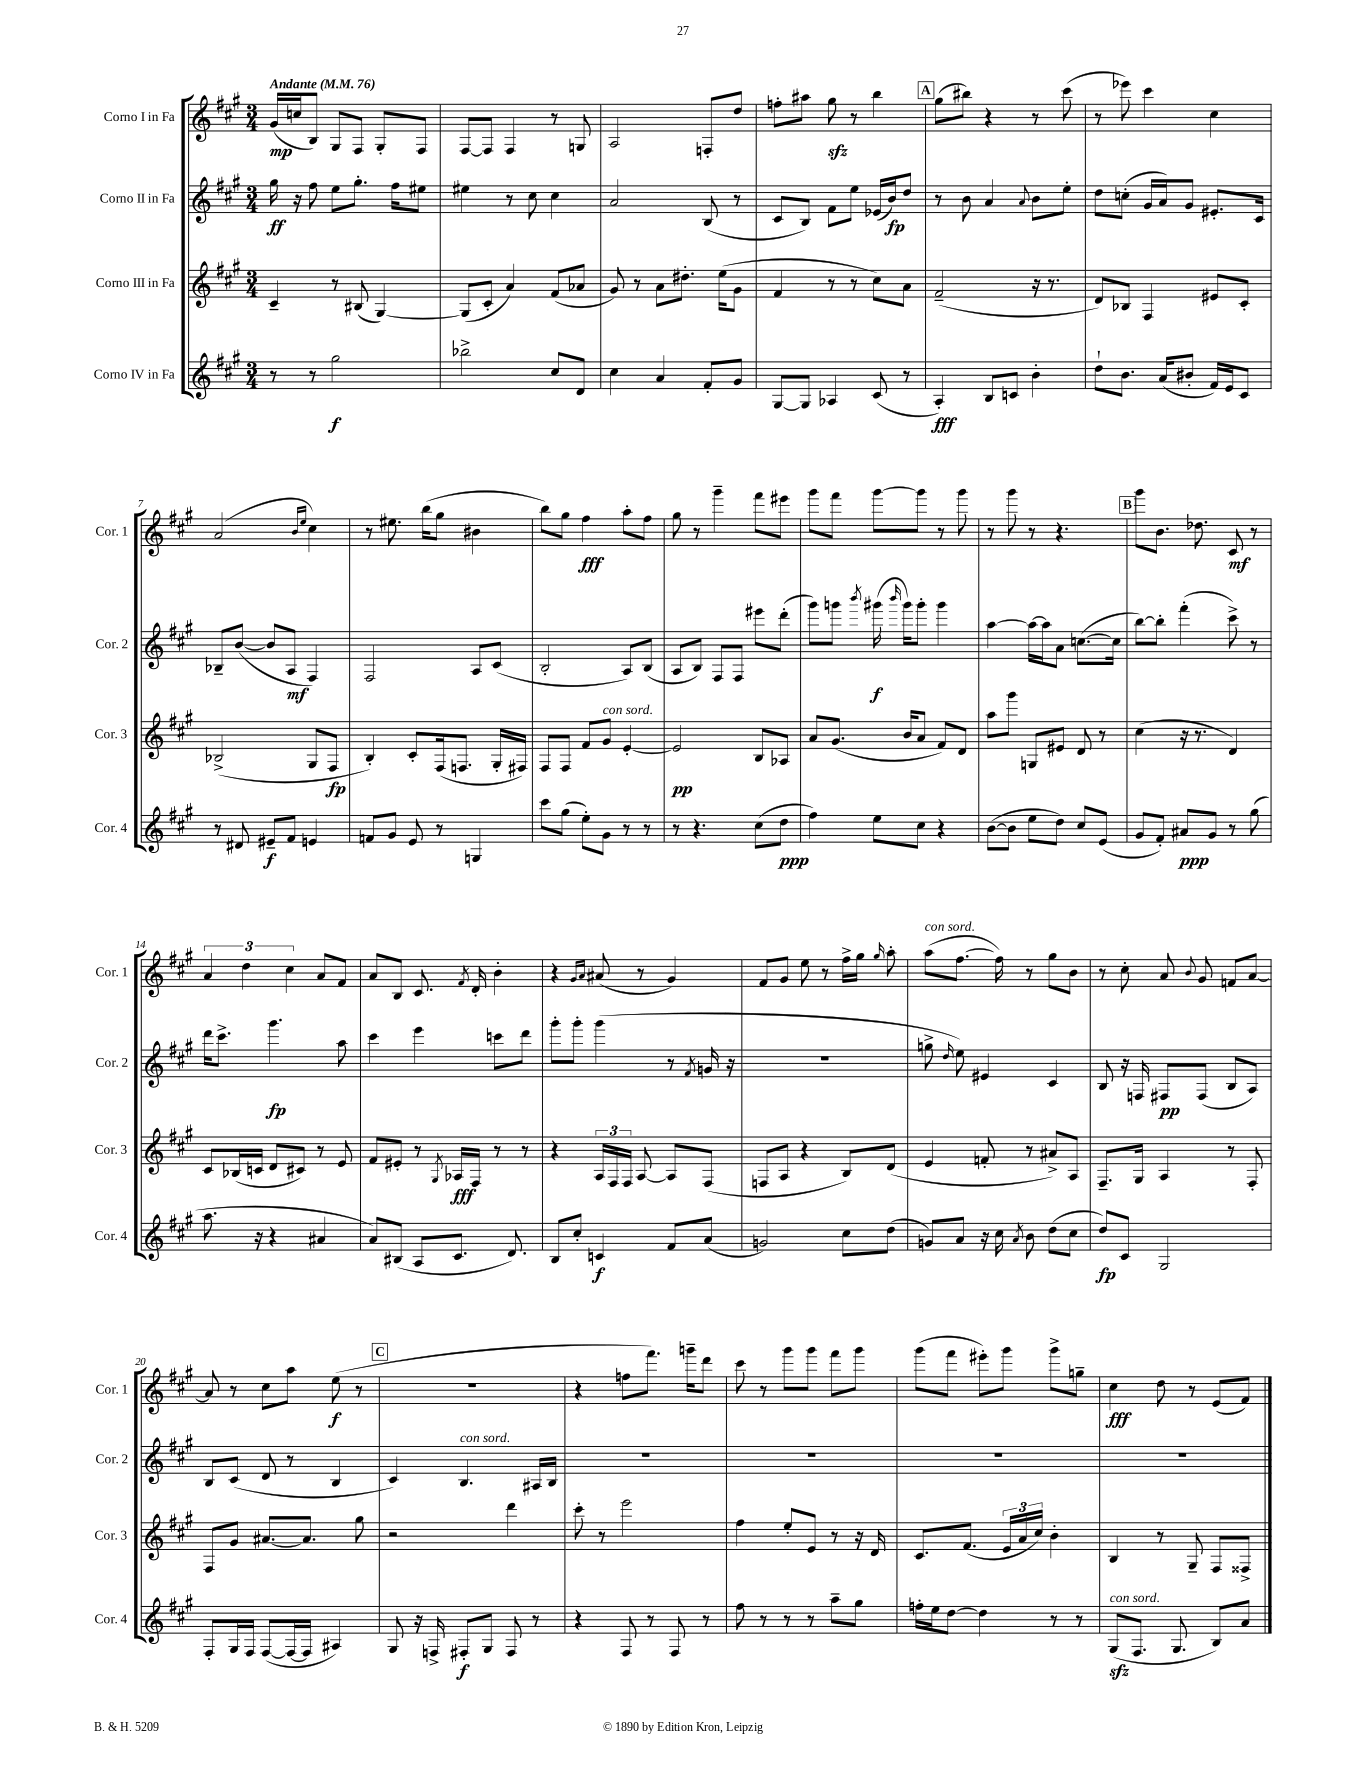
<<
\new StaffGroup <<
\new Staff = "s0" \with { instrumentName = "Corno I in Fa" shortInstrumentName = "Cor. 1" } {
    \clef treble \key a \major \numericTimeSignature \time 3/4 \tempo "Andante" 4 = 76
    \autoBeamOff gis'16[\mp( c''16 b8]) gis8[ fis8] gis8[-. fis8] |
    fis8[~ fis8] fis4 r8 g8 |
    a2 f8[-. d''8] |
    f''8[-. ais''8] gis''8\sfz r8 b''4 |
    \mark \markup { \box "A" } gis''8[( bis''8]) r4 r8 cis'''8( |
    r8 ees'''8) cis'''4 cis''4 |
    a'2( \grace { b'16[ e''16] } cis''4) |
    r8 eis''8. b''16[( gis''8] bis'4 |
    b''8[) gis''8] fis''4\fff a''8[-. fis''8] |
    gis''8 r8 gis'''4-- fis'''8[ eis'''8] |
    gis'''8[ fis'''8] gis'''8[~ gis'''8] r8 gis'''8 |
    r8 gis'''8 r8 r4. |
    \mark \markup { \box "B" } gis'''8[ b'8.] des''8. cis'8\mf r8 |
    \tuplet 3/2 { a'4 d''4 cis''4 } a'8[ fis'8] |
    a'8[ b8] cis'8. \acciaccatura { fis'8 } d'16-. b'4-. |
    r4 \grace { gis'16[ a'16] } ais'8( r8 gis'4) |
    fis'8[ gis'8] e''8 r8 fis''16[-> gis''16] \grace { gis''16 } a''8-. |
    a''8[^\markup { \italic "con sord." }( fis''8.]~ fis''16) r8 gis''8[ b'8] |
    r8 cis''8-. a'8 \appoggiatura { b'8 } gis'8 f'8[ a'8]~ |
    a'8 r8 cis''8[ a''8] e''8\f( r8 |
    \mark \markup { \box "C" } R2. |
    r4 f''8[ fis'''8.]) g'''16[-- d'''8] |
    cis'''8 r8 gis'''8[ gis'''8] fis'''8[ gis'''8] |
    gis'''8[( fis'''8] eis'''8[-.) gis'''8] gis'''8[-> g''8]-- |
    cis''4\fff d''8 r8 e'8[( fis'8]) \bar "|." |
}
\new Staff = "s1" \with { instrumentName = "Corno II in Fa" shortInstrumentName = "Cor. 2" } {
    \clef treble \key a \major \numericTimeSignature \time 3/4
    \autoBeamOff gis''16\ff r16 fis''8 e''8[ gis''8.]-. fis''16[ eis''8] |
    eis''4 r8 cis''8 cis''4 |
    a'2 b8( r8 |
    cis'8[ b8]) fis'8[ e''8] ees'16[( b'16\fp) d''8] |
    \mark \markup { \box "A" } r8 b'8 a'4 \appoggiatura { a'8 } b'8[ e''8]-. |
    d''8[ c''8]-.( gis'16[ a'16) gis'8] eis'8.[-. cis'16] |
    bes8[-- b'8]~( b'8[ a8]\mf fis4) |
    fis2 a8[ cis'8]( |
    b2-. a8[) b8]( |
    a8[ b8]) fis8[ fis8] eis'''8[ d'''8]-.( |
    gis'''8[) g'''8] \acciaccatura { b'''8 } gis'''16\f( \grace { b'''16 } gis'''16[) gis'''8]-. gis'''4 |
    a''4~ a''16[~ a''16 a'8] c''8.[~( c''16] |
    \mark \markup { \box "B" } b''8[~) b''8]-. fis'''4-.( cis'''8->) r8 |
    d'''16[ cis'''8.]-> gis'''4.\fp a''8 |
    cis'''4 e'''4 c'''8[ d'''8] |
    gis'''8[-. gis'''8]-. gis'''4( r8 \acciaccatura { fis'8 } g'16 r16 |
    R2. |
    g''8-> \grace { d''16 } e''8) eis'4 cis'4 |
    b8 r16 f16 fis8[\pp fis8]( b8[ a8]) |
    b8[ cis'8]( d'8 r8 b4 |
    \mark \markup { \box "C" } cis'4) b4.^\markup { \italic "con sord." } ais16[ b16] |
    R2. |
    R2. |
    R2. |
    R2. \bar "|." |
}
\new Staff = "s2" \with { instrumentName = "Corno III in Fa" shortInstrumentName = "Cor. 3" } {
    \clef treble \key a \major \numericTimeSignature \time 3/4
    \autoBeamOff cis'4-- r8 bis8( gis4~) |
    gis8[( cis'8]-. a'4) fis'8[( aes'8] |
    gis'8) r8 a'8[ dis''8.]-. e''16[( gis'8] |
    fis'4 r8 r8 cis''8[) a'8] |
    \mark \markup { \box "A" } fis'2--( r16 r8. |
    d'8[) bes8] fis4 eis'8[ cis'8]-. |
    bes2->( gis8[ fis8]\fp |
    b4-.) cis'8[-. fis16( f8.] gis16[-. fis16]) |
    fis8[ fis8] fis'8[ gis'8]^\markup { \italic "con sord." } e'4~-. |
    e'2\pp b8[ aes8] |
    a'8[ gis'8.]( b'16[ a'8] fis'8[) d'8] |
    a''8[ gis'''8] g8[ eis'8] d'8 r8 |
    \mark \markup { \box "B" } cis''4( r16 r8. d'4) |
    cis'8[ bes16( c'16] d'8[ cis'8]) r8 e'8 |
    fis'8[ eis'8]-. r8 \acciaccatura { gis8 } aes16[\fff fis16] r8 r8 |
    r4 \tuplet 3/2 { a16[ fis16 fis16] } a8~ a8[ fis8]( |
    f8[ a8] r4 b8[) d'8]( |
    e'4 f'8-. r8 ais'8[->) a8] |
    fis8.[-- gis16] a4 r8 fis8-. |
    fis8[ gis'8] ais'8.[~ ais'8.] gis''8 |
    \mark \markup { \box "C" } r2 d'''4 |
    cis'''8-. r8 e'''2 |
    fis''4 e''8[-. e'8] r8 r16 d'16 |
    cis'8.[ fis'8.]( \tuplet 3/2 { e'16[ a'16 cis''16]) } b'4-. |
    b4 r8 gis8-- fis8[ fisis8]-> \bar "|." |
}
\new Staff = "s3" \with { instrumentName = "Corno IV in Fa" shortInstrumentName = "Cor. 4" } {
    \clef treble \key a \major \numericTimeSignature \time 3/4
    \autoBeamOff r8 r8 gis''2\f |
    bes''2-> cis''8[ d'8] |
    cis''4 a'4 fis'8[-. gis'8] |
    gis8[~ gis8] aes4 cis'8( r8 |
    \mark \markup { \box "A" } a4-.\fff) b8[ c'8] b'4-. |
    d''8[-! b'8.] a'16[( bis'8]-. fis'16[) e'16 cis'8] |
    r8 dis'8 eis'8[--\f fis'8] e'4 |
    f'8[ gis'8] e'8 r8 g4 |
    cis'''8[ gis''8]( e''8[-.) gis'8] r8 r8 |
    r8 r4. cis''8[( d''8]\ppp |
    fis''4) e''8[ cis''8] r4 |
    b'8[~( b'8] e''8[ d''8]) cis''8[ e'8]( |
    \mark \markup { \box "B" } gis'8[ fis'8]-.) ais'8[\ppp gis'8] r8 gis''8( |
    a''8. r16 r4 ais'4 |
    a'8[) bis8]( a8[ cis'8.] d'8.) |
    b8[ cis''8]-. c'4\f fis'8[ a'8]( |
    g'2) cis''8[ d''8]( |
    g'8[) a'8] r16 cis''16 \acciaccatura { a'8 } b'8 d''8[( cis''8] |
    d''8[\fp) cis'8] gis2 |
    fis8[-. gis16 fis16] fis8[~( fis16~ fis16] ais4) |
    \mark \markup { \box "C" } gis8 r16 f16-> fis8[-.\f gis8] fis8 r8 |
    r4 fis8 r8 fis8 r8 |
    fis''8 r8 r8 r8 a''8[-- gis''8] |
    f''16[-. e''16 d''8]~ d''4 r8 r8 |
    gis8[\sfz^\markup { \italic "con sord." }( fis8.] gis8. b8[) a'8] \bar "|." |
}
>>
>>
